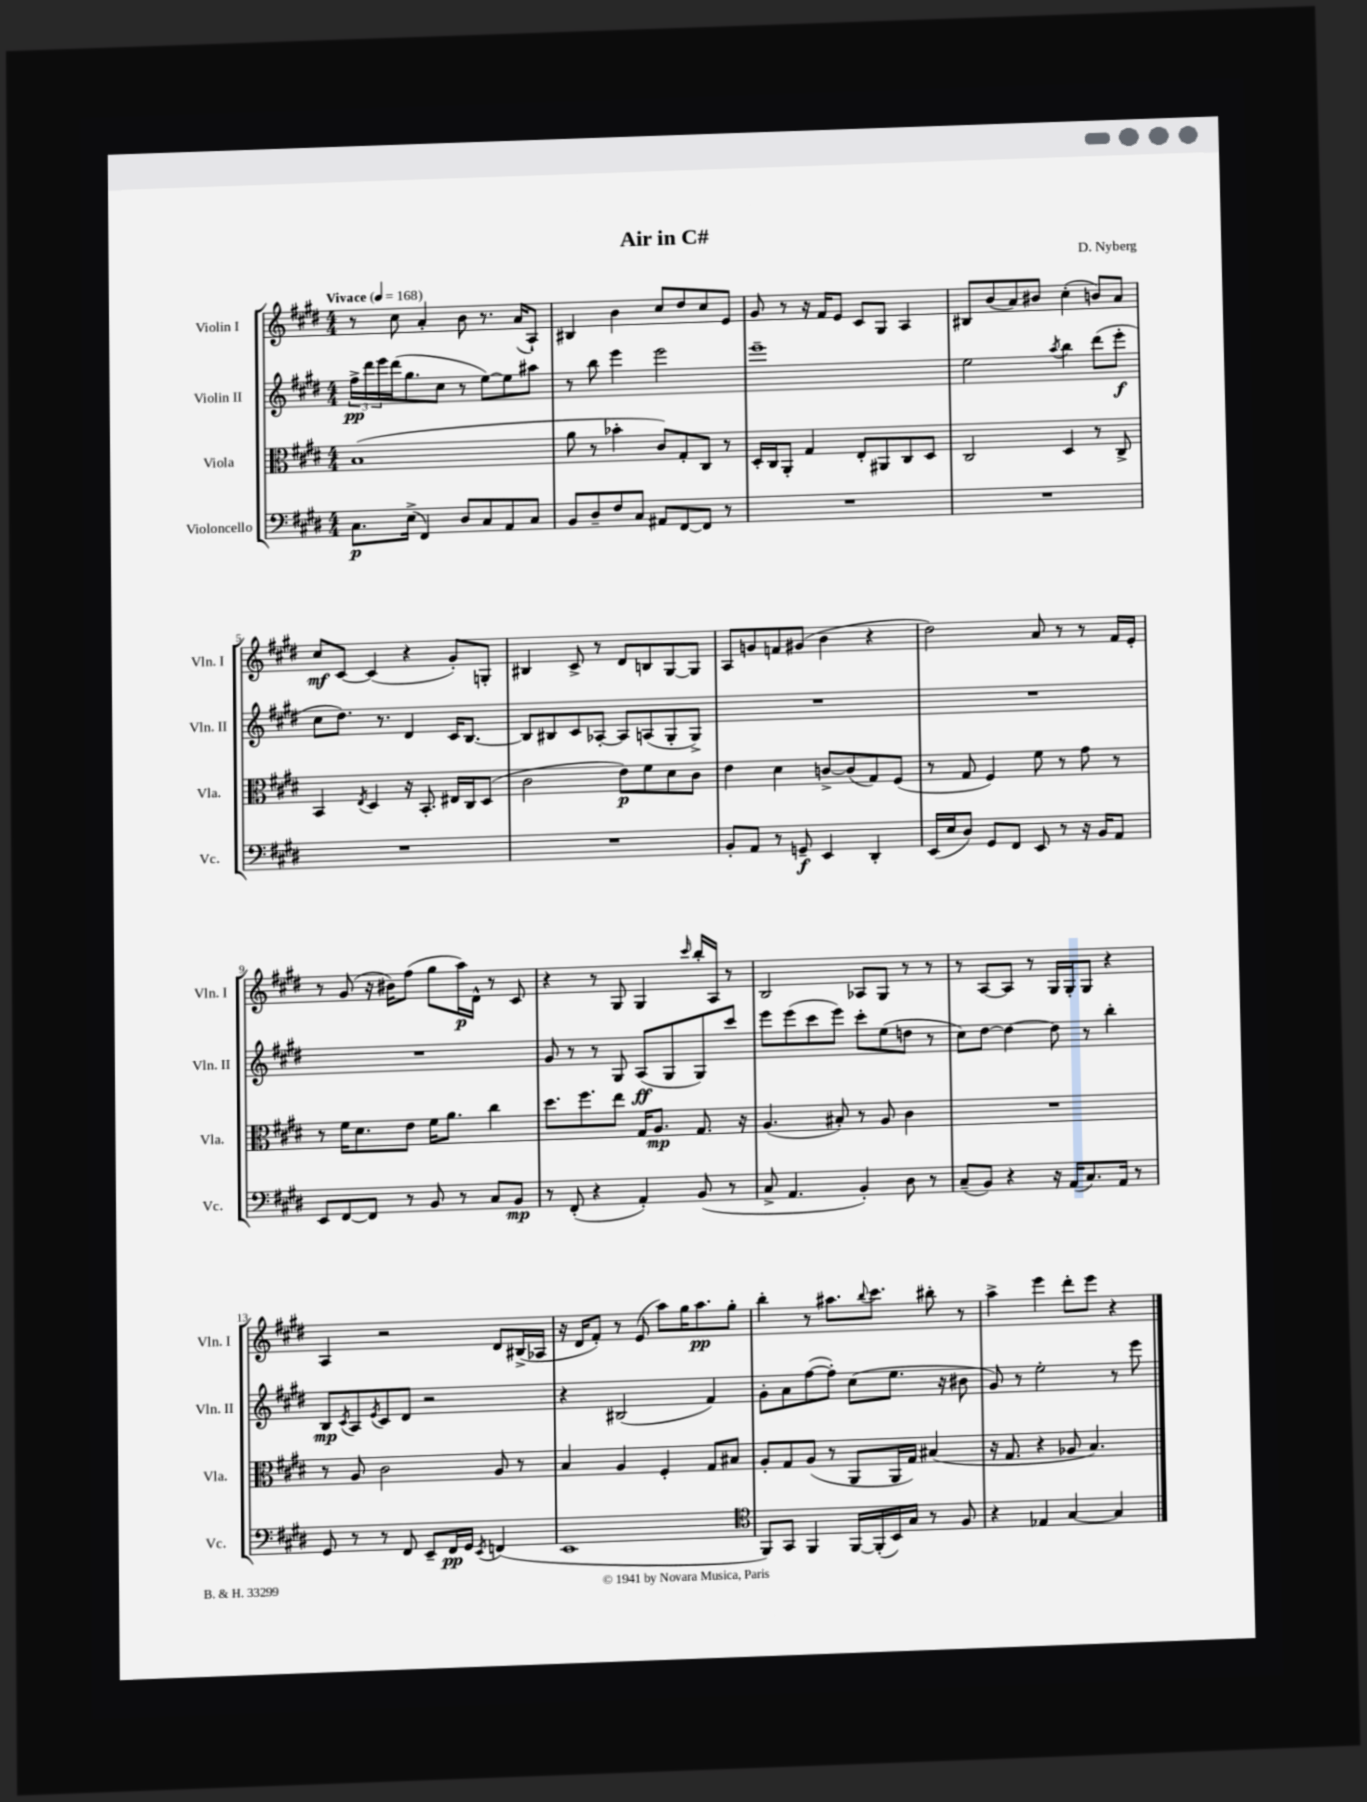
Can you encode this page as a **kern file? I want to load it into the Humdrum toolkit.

**kern	**dynam	**kern	**dynam	**kern	**dynam	**kern	**dynam
*part4	*part4	*part3	*part3	*part2	*part2	*part1	*part1
*staff4	*staff4	*staff3	*staff3	*staff2	*staff2	*staff1	*staff1
*I"Violoncello	*	*I"Viola	*	*I"Violin II	*	*I"Violin I	*
*I'Vc.	*	*I'Vla.	*	*I'Vln. II	*	*I'Vln. I	*
*clefF4	*	*clefC3	*	*clefG2	*	*clefG2	*
*k[f#c#g#d#]	*	*k[f#c#g#d#]	*	*k[f#c#g#d#]	*	*k[f#c#g#d#]	*
*M4/4	*	*M4/4	*	*M4/4	*	*M4/4	*
*MM168	*	*MM168	*	*MM168	*	*MM168	*
=1	=1	=1	=1	=1	=1	=1	=1
!	!	!	!	!	!	!LO:TX:a:B:t=Vivace	!
8.C#\L	p	(1B	.	24ff#^\LL	pp	8r	.
.	.	.	.	24ddd#\	.	.	.
.	.	.	.	24eee\	.	.	.
.	.	.	.	(16ddd#\J	.	8cc#\	.
(16E^\Jk	.	.	.	8.gg#\	.	.	.
4FF#/)	.	.	.	.	.	4a'/	.
.	.	.	.	8cc#\J	.	.	.
8D#/L	.	.	.	8r	.	8b\	.
8C#/	.	.	.	[8ee\L)	.	8.r	.
8AA/	.	.	.	8ee\]	.	.	.
.	.	.	.	.	.	(16a/KL	.
8C#/J	.	.	.	8aa#X\J	.	8A`/J)	.
=2	=2	=2	=2	=2	=2	=2	=2
8BB/L	.	8a\	.	8r	.	4B#X/	.
8D#~/	.	8r	.	8bb\	.	.	.
8F#/	.	4b-X'\	.	4eee\	.	4b\	.
8C#/J	.	.	.	.	.	.	.
8AA#X/L	.	8c#/L)	.	2eee\	.	8cc#/L	.
[8FF#/	.	8G#'/	.	.	.	8dd#/	.
8FF#/J]	.	8C#/J	.	.	.	8cc#/	.
8r	.	8r	.	.	.	8e/J	.
=3	=3	=3	=3	=3	=3	=3	=3
1r	.	16D#'/LL	.	1eee~	.	8g#/	.
.	.	16C#/J	.	.	.	.	.
.	.	8AA'/J	.	.	.	8r	.
.	.	4G#/	.	.	.	16r	.
.	.	.	.	.	.	16f#/KL	.
.	.	.	.	.	.	8e/J	.
.	.	8E'/L	.	.	.	8c#/L	.
.	.	8AA#X/	.	.	.	8G#/J	.
.	.	8C#/	.	.	.	4A/	.
.	.	8D#/J	.	.	.	.	.
=4	=4	=4	=4	=4	=4	=4	=4
1r	.	2C#/	.	2ee\	.	8B#X/L	.
.	.	.	.	.	.	(8b/	.
.	.	.	.	.	.	8a/)	.
.	.	.	.	.	.	8b#X/J	.
.	.	.	.	8qaa/	.	.	.
.	.	4D#/	.	4bb\	.	(4cc#'\	.
.	.	8r	.	(8ddd#\L	.	8bn/L)	.
.	.	8C#^/	.	8eee'\J	f	8a/J	.
!!LO:LB:g=z
=5	=5	=5	=5	=5	=5	=5	=5
1r	.	4BB/	.	8cc#\L	.	8cc#/L	mf
.	.	.	.	8.dd#\J)	.	[8c#/J	.
.	.	8qE/	.	.	.	.	.
.	.	4D#/	.	.	.	(4c#/]	.
.	.	.	.	8.r	.	.	.
.	.	16r	.	4d#/	.	4r	.
.	.	8.BB'/	.	.	.	.	.
.	.	16E#X/LL	.	16c#/KL	.	8g#'/L)	.
.	.	16C#/J	.	[8.B/J	.	.	.
.	.	(8D#/J	.	.	.	8Gn'/J	.
=6	=6	=6	=6	=6	=6	=6	=6
1r	.	2c#\	.	8B/L]	.	4B#X/	.
.	.	.	.	8B#X/	.	.	.
.	.	.	.	8c#/	.	8c#^/	.
.	.	.	.	[8A-X'/J	.	8r	.
.	.	8e\L)	p	8A-/L]	.	8d#/L	.
.	.	8f#\	.	(8An/	.	8Bn/	.
.	.	8d#\	.	8G#'/	.	[8G#/	.
.	.	8c#\J	.	8G#^/J)	.	8G#/J]	.
=7	=7	=7	=7	=7	=7	=7	=7
8BB'/L	.	4e\	.	1r	.	8A/L	.
8AA/J	.	.	.	.	.	8gn/	.
8r	.	4d#\	.	.	.	8fn/	.
8GGn~/	f	.	.	.	.	(8g#X/J	.
4EE/	.	[8cn^/L	.	.	.	4b\	.
.	.	(8c/]	.	.	.	.	.
4DD#'/	.	8G#/)	.	.	.	4r	.
.	.	(8F#/J	.	.	.	.	.
=8	=8	=8	=8	=8	=8	=8	=8
(16EE/LL	.	8r	.	1r	.	2dd#\)	.
16E/J	.	.	.	.	.	.	.
8D#/J)	.	8G#/	.	.	.	.	.
8GG#/L	.	4F#/)	.	.	.	.	.
8FF#/J	.	.	.	.	.	.	.
8EE/	.	8f#\	.	.	.	8a/	.
8r	.	8r	.	.	.	8r	.
16r	.	8g#\	.	.	.	8r	.
16BB/KL	.	.	.	.	.	.	.
8AA/J	.	8r	.	.	.	16f#/LL	.
.	.	.	.	.	.	16e'/JJ	.
!!LO:LB:g=z
=9	=9	=9	=9	=9	=9	=9	=9
8EE/L	.	8r	.	1r	.	8r	.
[8FF#/	.	16f#\KL	.	.	.	(8g#/	.
.	.	8.d#\	.	.	.	.	.
8FF#/J]	.	.	.	.	.	16r	.
.	.	.	.	.	.	16b#X\KL)	.
8r	.	8e\J	.	.	.	(8ff#\J	.
8BB/	.	16f#\KL	.	.	.	8gg#\L	.
.	.	8.a\J	.	.	.	.	.
8r	.	.	.	.	.	16aa\L)	p
.	.	.	.	.	.	16d#^^\JJ	.
8C#/L	.	4cc#\	.	.	.	8r	.
8BB/J	mp	.	.	.	.	8c#/	.
=10	=10	=10	=10	=10	=10	=10	=10
8r	.	8.dd#\L	.	8g#/	.	4r	.
(8FF#'/	.	.	.	8r	.	.	.
.	.	8.ff#\	.	.	.	.	.
4r	.	.	.	8r	.	8r	.
.	.	8ee\J	.	8G#/	.	8G#/	.
4AA'/)	.	16G#/KL	.	(8A/L	ff	4G#/	.
.	.	8.A/J	mp	.	.	.	.
.	.	.	.	8G#/	.	.	.
.	.	.	.	.	.	16qqccc#/	.
(8BB/	.	8.G#/	.	8G#/)	.	16bb'/LL	.
.	.	.	.	.	.	16A/JJ	.
8r	.	.	.	8ccc#/J	.	8r	.
.	.	16r	.	.	.	.	.
=11	=11	=11	=11	=11	=11	=11	=11
8C#^/	.	(4.A/	.	8eee\L	.	2B/	.
4.AA/	.	.	.	(8eee\	.	.	.
.	.	.	.	8ccc#\	.	.	.
.	.	8B#X'/)	.	8eee\J)	.	.	.
4BB'/)	.	8r	.	8ccc#'\L	.	8A-X/L	.
.	.	8A/	.	(8ee\	.	8G#/J	.
8D#\	.	4c#\	.	8ddn\J	.	8r	.
8r	.	.	.	8r	.	8r	.
=12	=12	=12	=12	=12	=12	=12	=12
(8C#~/L	.	1r	.	8cc#\L)	.	8r	.
8BB/J)	.	.	.	[8dd#\J	.	[8A/L	.
4r	.	.	.	4dd#\_	.	8A/J]	.
.	.	.	.	.	.	8r	.
16r	.	.	.	8dd#\]	.	16G#/LL	.
(16AA/KL	.	.	.	.	.	16G#'/J	.
8.C#/)	.	.	.	8r	.	8G#/J	.
.	.	.	.	4bb'\	.	4r	.
16AA/Jk	.	.	.	.	.	.	.
8r	.	.	.	.	.	.	.
!!LO:LB:g=z
=13	=13	=13	=13	=13	=13	=13	=13
8GG#/	.	8r	.	8B/L	mp	4A/	.
.	.	.	.	8qc#/	.	.	.
8r	.	8A/	.	8A/	.	.	.
.	.	.	.	8qe/	.	.	.
8r	.	2c#\	.	8c#/	.	2r	.
8FF#/	.	.	.	8d#/J	.	.	.
8EE~/L	.	.	.	2r	.	.	.
16FF#/L	pp	.	.	.	.	.	.
16GG#/JJ	.	.	.	.	.	.	.
8qEE/	.	.	.	.	.	.	.
(4FFn/	.	8A/	.	.	.	8d#/L	.
.	.	8r	.	.	.	(16B#X^/L	.
.	.	.	.	.	.	16A-X/JJ	.
=14	=14	=14	=14	=14	=14	=14	=14
1EE	.	4B/	.	4r	.	16r	.
.	.	.	.	.	.	16d#/KL	.
.	.	.	.	.	.	8f#'/J)	.
.	.	4A/	.	(2B#X/	.	8r	.
.	.	.	.	.	.	(8e/	.
.	.	4F#'/	.	.	.	8aa\L)	.
.	.	.	.	.	.	16gg#\K	.
.	.	.	.	.	.	8.aa\	pp
.	.	8G#/L	.	4f#/)	.	.	.
.	.	8B#X/J	.	.	.	8gg#'\J	.
=15	=15	=15	=15	=15	=15	=15	=15
*clefC4	*	*	*	*	*	*	*
8FF#/L)	.	8A'/L	.	8g#'\L	.	4bb'\	.
8GG#/J	.	8G#/	.	8a\	.	.	.
4FF#/	.	(8A/J	.	([8ff#\	.	8r	.
.	.	8r	.	8ff#'\J])	.	8.aa#X\L	.
[16FF#/LL	.	8AA/L	.	(8cc#\L	.	.	.
.	.	.	.	.	.	8qqbb/	.
(16FF#'/]	.	.	.	.	.	8.ccc#\J	.
16BB/)	.	16AA/L	.	8.ee\J	.	.	.
16G#/JJ	.	16G#/JJ)	.	.	.	.	.
8r	.	(4B#X/	.	.	.	8bb#X'\	.
.	.	.	.	16r	.	.	.
8F#/	.	.	.	8b#X\	.	8r	.
=16	=16	=16	=16	=16	=16	=16	=16
4r	.	16r	.	8g#/)	.	4aa^\	.
.	.	8.G#/	.	.	.	.	.
.	.	.	.	8r	.	.	.
4E-X/	.	4r	.	2ee'\	.	4eee\	.
[4G#/	.	8A-X/	.	.	.	8ddd#'\L	.
.	.	4.B/)	.	.	.	8eee\J	.
4G#/]	.	.	.	8r	.	4r	.
.	.	.	.	8eee\	.	.	.
==	==	==	==	==	==	==	==
*-	*-	*-	*-	*-	*-	*-	*-
